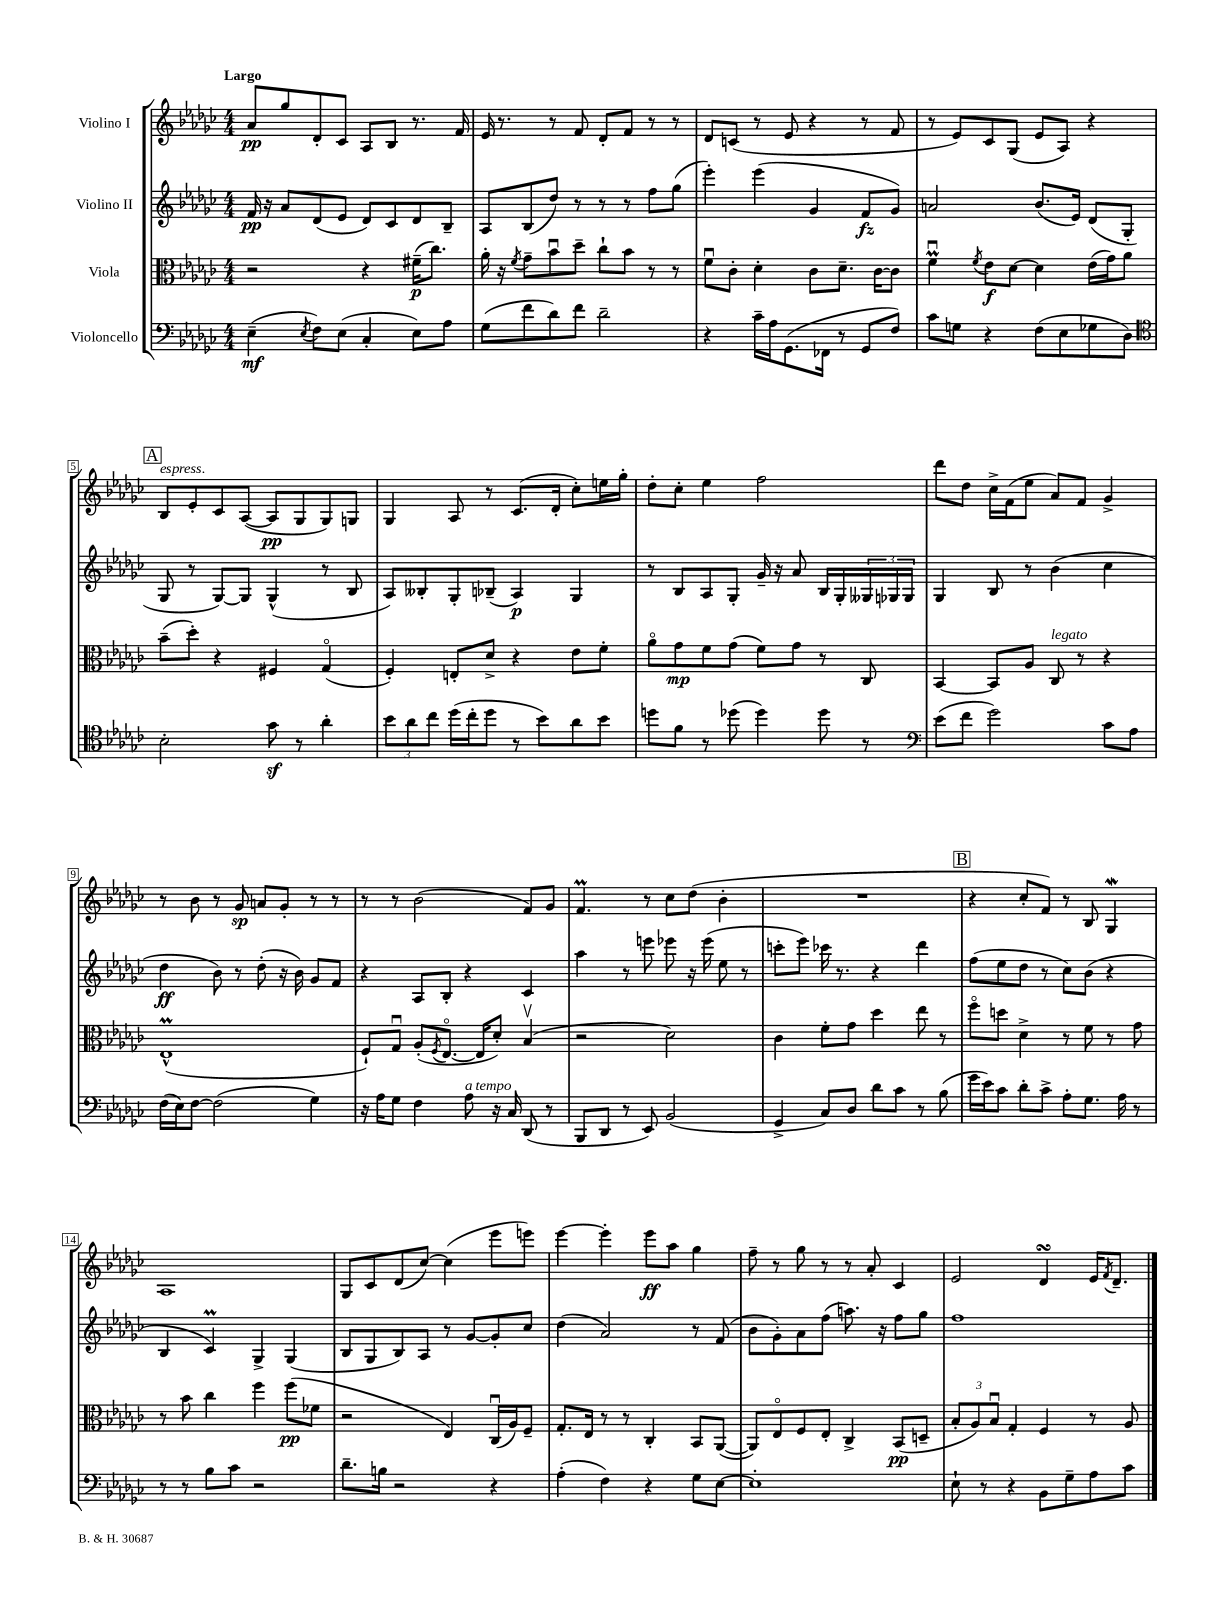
<<
\new StaffGroup <<
\new Staff = "s0" \with { instrumentName = "Violino I" } {
    \clef treble \key ges \major \numericTimeSignature \time 4/4 \tempo "Largo"
    aes'8\pp ges''8 des'8-. ces'8 aes8 bes8 r8. f'16 |
    ees'16 r8. r8 f'8 des'8-. f'8 r8 r8 |
    des'8 c'8( r8 ees'8 r4 r8 f'8 |
    r8 ees'8) ces'8 ges8( ees'8 aes8) r4 |
    \mark \markup { \box "A" } bes8^\markup { \italic "espress." } ees'8-. ces'8 aes8~( aes8\pp ges8 ges8) g8 |
    ges4 aes8 r8 ces'8.( des'16-. ces''8-.) e''16 ges''16-. |
    des''8-. ces''8-. ees''4 f''2 |
    des'''8 des''8 ces''16-> f'16( ees''8 aes'8) f'8 ges'4-> |
    r8 bes'8 r8 ges'8\sp a'8 ges'8-. r8 r8 |
    r8 r8 bes'2( f'8) ges'8 |
    f'4.\prall r8 ces''8 des''8( bes'4-. |
    R1 |
    \mark \markup { \box "B" } r4 ces''8-. f'8) r8 bes8 ges4\mordent |
    aes1 |
    ges8 ces'8 des'8( ces''8~) ces''4( ees'''8 e'''8) |
    ees'''4~ ees'''4-. ees'''8\ff aes''8 ges''4 |
    f''8-- r8 ges''8 r8 r8 aes'8-. ces'4 |
    ees'2 des'4\turn ees'16 \acciaccatura { f'8 } des'8.-- \bar "|." |
}
\new Staff = "s1" \with { instrumentName = "Violino II" } {
    \clef treble \key ges \major \numericTimeSignature \time 4/4
    f'16\pp r16 aes'8 des'8( ees'8 des'8) ces'8 des'8 bes8-- |
    aes8 bes8( des''8) r8 r8 r8 f''8 ges''8( |
    ees'''4-.) ees'''4( ges'4 f'8\fz ges'8) |
    a'2 bes'8.( ees'16) des'8( ges8-. |
    \mark \markup { \box "A" } ges8 r8 ges8~) ges8 ges4-^( r8 bes8 |
    aes8) beses8-. ges8-. bes8--( aes4\p) ges4 |
    r8 bes8 aes8 ges8-. ges'16-- r16 aes'8 bes16 ges16-. \tuplet 3/2 { geses16 ges16 ges16 } |
    ges4 bes8 r8 bes'4( ces''4 |
    des''4\ff bes'8) r8 des''8-.( r16 bes'16) ges'8 f'8 |
    r4 aes8 bes8-. r4 ces'4 |
    aes''4 r8 e'''8 ees'''8 r16 ees'''16( ees''8 r8 |
    c'''8-. ees'''8) ces'''16 r8. r4 des'''4 |
    \mark \markup { \box "B" } f''8( ees''8 des''8 r8 ces''8) bes'8( r4 |
    bes4 ces'4\prall) ges4-> ges4( |
    bes8 ges8 bes8) aes8 r8 ges'8~ ges'8-. ces''8 |
    des''4( aes'2) r8 f'8( |
    bes'8 ges'8-.) aes'8 f''8( a''8.) r16 f''8 ges''8 |
    f''1 \bar "|." |
}
\new Staff = "s2" \with { instrumentName = "Viola" } {
    \clef alto \key ges \major \numericTimeSignature \time 4/4
    r2 r4 fis'16--\p( ces''8.) |
    aes'16-. r16 \acciaccatura { f'8 } ges'8-- bes'8\downbow des''8-- ces''8-! bes'8 r8 r8 |
    f'8\downbow ces'8-. des'4-. ces'8 des'8.-- ces'16~ ces'8 |
    f'4\downbow\prall \acciaccatura { f'8 } ees'8\f des'8~ des'4 ees'16( ges'16) aes'8 |
    \mark \markup { \box "A" } bes'8--( des''8-.) r4 fis4 ges4\flageolet( |
    f4-.) e8-. des'8-> r4 ees'8 f'8-. |
    aes'8\flageolet ges'8\mp f'8 ges'8( f'8) ges'8 r8 ces8 |
    bes,4~ bes,8 aes8 ces8^\markup { \italic "legato" } r8 r4 |
    ees1-^\prall( |
    f8-!) ges8\downbow aes8-.( \acciaccatura { f8 } ees8.~\flageolet ees16 des'8-.) bes4\upbow( |
    r2 des'2) |
    ces'4 f'8-. ges'8 des''4 ees''8 r8 |
    \mark \markup { \box "B" } f''8\flageolet d''8 des'4-> r8 f'8 r8 ges'8 |
    r8 bes'8 ces''4 f''4 f''8\pp( fes'8 |
    r2 ees4) ces16\downbow( aes16) f8-- |
    ges8.-. ees16 r8 r8 ces4-. bes,8 aes,8~( |
    aes,8) ees8\flageolet f8 ees8-. ces4-> bes,8\pp( d8-- |
    \tuplet 3/2 { bes8-. aes8) bes8\downbow } ges4-. f4 r8 aes8 \bar "|." |
}
\new Staff = "s3" \with { instrumentName = "Violoncello" } {
    \clef bass \key ges \major \numericTimeSignature \time 4/4
    ees4--\mf( \acciaccatura { ees8 } f8) ees8( ces4-. ees8) aes8 |
    ges8( f'8 des'8) f'8 des'2-- |
    r4 ces'16-- aes16 ges,8.( fes,16 r8 ges,8 f8) |
    ces'8 g8 r4 f8( ees8 ges8 des8) |
    \mark \markup { \box "A" } \clef tenor bes2-. ges'8\sf r8 aes'4-. |
    \tuplet 3/2 { bes'8 aes'8 ces''8 } des''16( ces''16-. des''8 r8 bes'8) aes'8 bes'8 |
    d''8 f'8 r8 des''8( des''4) des''8 r8 |
    \clef bass ees'8( f'8 ges'2) ces'8 aes8 |
    f16( ees16) f8~ f2( ges4) |
    r16 aes16 ges8 f4 aes8^\markup { \italic "a tempo" } r16 ces16 des,8( r8 |
    bes,,8 des,8 r8 ees,8) bes,2( |
    ges,4-> ces8) des8 des'8 ces'8 r8 bes8( |
    \mark \markup { \box "B" } ges'16 ees'16) ces'8 des'8-. ces'8-> aes8-. ges8. aes16 r8 |
    r8 r8 bes8 ces'8 r2 |
    des'8.-- b16 r2 r4 |
    aes4-.( f4) r4 ges8 ees8~ |
    ees1-. |
    ees8-! r8 r4 bes,8 ges8-- aes8 ces'8 \bar "|." |
}
>>
>>
\layout { \context { \Score \override BarNumber.stencil = #(make-stencil-boxer 0.1 0.3 ly:text-interface::print) } }
